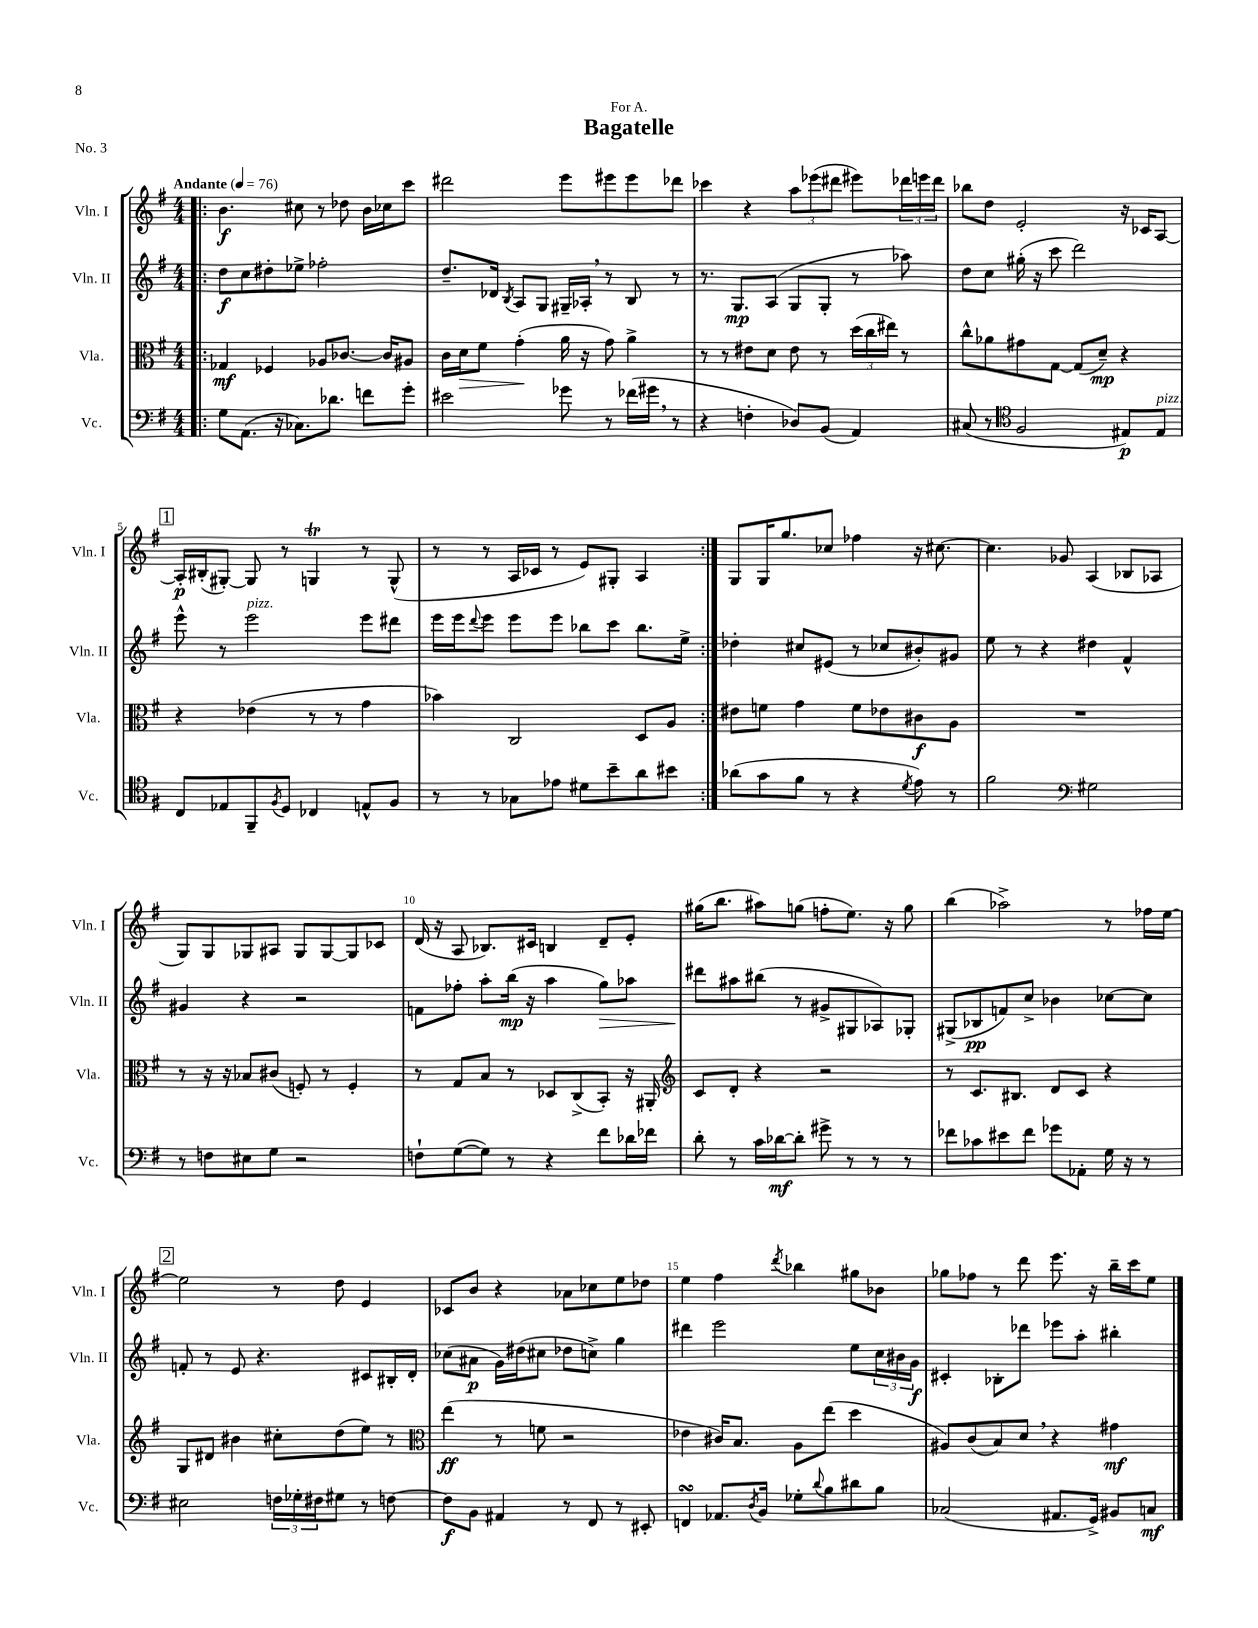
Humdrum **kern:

**kern	**kern	**kern	**kern
*staff4	*staff3	*staff2	*staff1
*clefF4	*clefC3	*clefG2	*clefG2
*k[f#]	*k[f#]	*k[f#]	*k[f#]
*M4/4	*M4/4	*M4/4	*M4/4
*MM76	*MM76	*MM76	*MM76
=!|:	=!|:	=!|:	=!|:
8G	4G-	8dd	4.b
(8.AA	.	8cc	.
.	4F-	8dd#'	.
16r	.	.	.
8.C-)	.	8ee-^	8cc#
.	8A-	2ff-'	8r
8.d-	.	.	.
.	[8.c-	.	8dd-
8f	.	.	16b
.	16c-]	.	16cc-
8g'	8A#	.	8ccc
=	=	=	=
2e#	16c	8.dd~	2ddd#
.	16d	.	.
.	8f#	.	.
.	.	16d-	.
.	.	8qB	.
.	(4g'	8A	.
.	.	8G	.
8g-	16a	16G#~	8eee
.	16r	16A-'	.
8r	8g)	8r	8eee#
(16f-	4a^	8B	8eee#
16g#	.	.	.
8r	.	8r	8ddd-
=	=	=	=
4r	8r	8.r	4ccc-
.	8r	.	.
.	.	8.G	.
4F'	8e#	.	4r
.	8d	(8A	.
8D-)	8e#	8G	12aa
.	.	.	(12eee-
(8BB	8r	8G'	.
.	.	.	12ddd#
4AA)	(24dd	8r	8eee#)
.	24cc	.	.
.	24ee#)	.	.
.	8r	8aa-)	24ddd-
.	.	.	24eee
.	.	.	24ddd-
=	=	=	=
(8C#	8cc^^	8dd	8bb-
8r	8a-	8cc	8dd
*clefC4	*	*	*
2F#	8g#	(16gg#'	2e'
.	.	16r	.
.	[8G	8ccc	.
.	(8G]	2ddd)	.
.	8d~)	.	.
8E#)	4r	.	16r
.	.	.	16c-
8E#	.	.	[8A
=	=	=	=
8C	4r	8eee^^	16A']
.	.	.	(16B#'
8E-	.	8r	[8G#')
8FF#~	(4e-	2eee	8G#]
8qF#	.	.	.
8D	.	.	8r
4C-	8r	.	4G
.	8r	.	.
8E^^	4g	8eee	8r
8F#	.	8ddd#	(8G^^
=	=	=	=
8r	4b-)	16eee	8r
.	.	16eee	.
.	.	8qqddd	.
8r	.	8eee	8r
8G-	2C	8eee	16A
.	.	.	16c-
8e-	.	8eee	8r
8d#	.	8bb-	8e)
8b~	.	8ccc	8G#'
8a	8D	8.bb-	4A
8b#	8A	.	.
.	.	16ee^	.
=:|!	=:|!	=:|!	=:|!
(8a-	8e#	4dd-'	8G
8g	8f	.	16G
.	.	.	8.gg
8f#	4g	8cc#	.
8r	.	(8e#	8cc-
4r	8f	8r	4ff-
.	8e-	8cc-	.
8qd	.	.	.
8e)	8c#	8b#')	16r
.	.	.	[8.cc#
8r	8A	8g#	.
=	=	=	=
2f#	1r	8ee	4.cc#]
.	.	8r	.
.	.	4r	.
.	.	.	8g-
*clefF4	*	*	*
2G#	.	4dd#	(4A
.	.	4f#^^	8B-
.	.	.	8A-
=	=	=	=
8r	8r	4g#	8G)
8F	16r	.	8G
.	16r	.	.
8E#	8B-	4r	8G-
8G	(8c#	.	8A#
2r	8F')	2r	8G-
.	8r	.	[8G-
.	4F'	.	8G-]
.	.	.	8c-
=	=	=	=
8F`	8r	8f	(16d
.	.	.	16r
([8G	8G	8ff-'	8A
8G])	8B	8aa'	8.B-)
8r	8r	(16bb	.
.	.	16r	16c#
4r	8D-	4aa	4B
.	(8C^	.	.
8f#	8BB')	8gg)	8d~
16d-	16r	8aa-	8e'
16f-	16AA#'	.	.
=	=	=	=
*	*clefG2	*	*
8d'	8c	8ddd#	(16gg#
.	.	.	8.bb
8r	8d'	8aa#	.
16c	4r	(8bb#	8aa#)
[16d-	.	.	.
8d-']	.	8r	(8gg
8g#^	2r	8g#^	8ff'
8r	.	8G#	8.ee)
8r	.	8A-)	.
.	.	.	16r
8r	.	8G-'	8gg
=	=	=	=
8f-	8r	(8G#^	(4bb
8c-	8.c	8B-	.
8e#	.	8f)	2aa-^)
.	8.B#	.	.
8f-	.	8cc^	.
8g-	8d	4b-	.
8AA-'	8c	.	.
16G	4r	[8cc-	8r
16r	.	.	.
8r	.	8cc-]	16ff-
.	.	.	[16ee
=	=	=	=
2E#	8G	8f'	2ee]
.	8d#	8r	.
.	4b#	8e	.
.	.	4.r	.
24F	8cc#'	.	8r
24G-'	.	.	.
24F#	.	.	.
8G#	(8dd	.	8dd
8r	8ee)	8c#	4e
[8F	8r	16B#'	.
.	.	16d'	.
=	=	=	=
*	*clefC3	*	*
8F]	(4ee	(8cc-	8c-
8BB	.	8a#	8b
4AA#	8r	16g)	4r
.	.	(16dd#	.
.	8f	8cc#	.
8r	2r	8dd-	8a-
8FF#	.	8cc^)	8cc-
8r	.	4gg	8ee
8EE#'	.	.	8dd-
=	=	=	=
4FF	4e-	4ddd#	4ee
8.AA-	16c#)	2eee	4ff#
.	8.B	.	.
8qD	.	.	.
16BB	.	.	.
.	.	.	8qddd
8G-'	8A	.	4bb-
8qqd	.	.	.
8B	(8ee	.	.
8d#	4dd	8ee	8gg#
8B	.	24cc	8b-
.	.	24b#	.
.	.	24g	.
=	=	=	=
(2C-	8A#)	4c#'	8gg-
.	(8c	.	8ff-
.	8B)	8B-'	8r
.	8d	8ddd-	8ddd
8.AA#	4r	8eee-	8.eee
.	.	8aa'	.
16GG^)	.	.	16r
8BB#	4g#	4bb#'	16bb~
.	.	.	16ccc
8C	.	.	8ee
==	==	==	==
*-	*-	*-	*-
